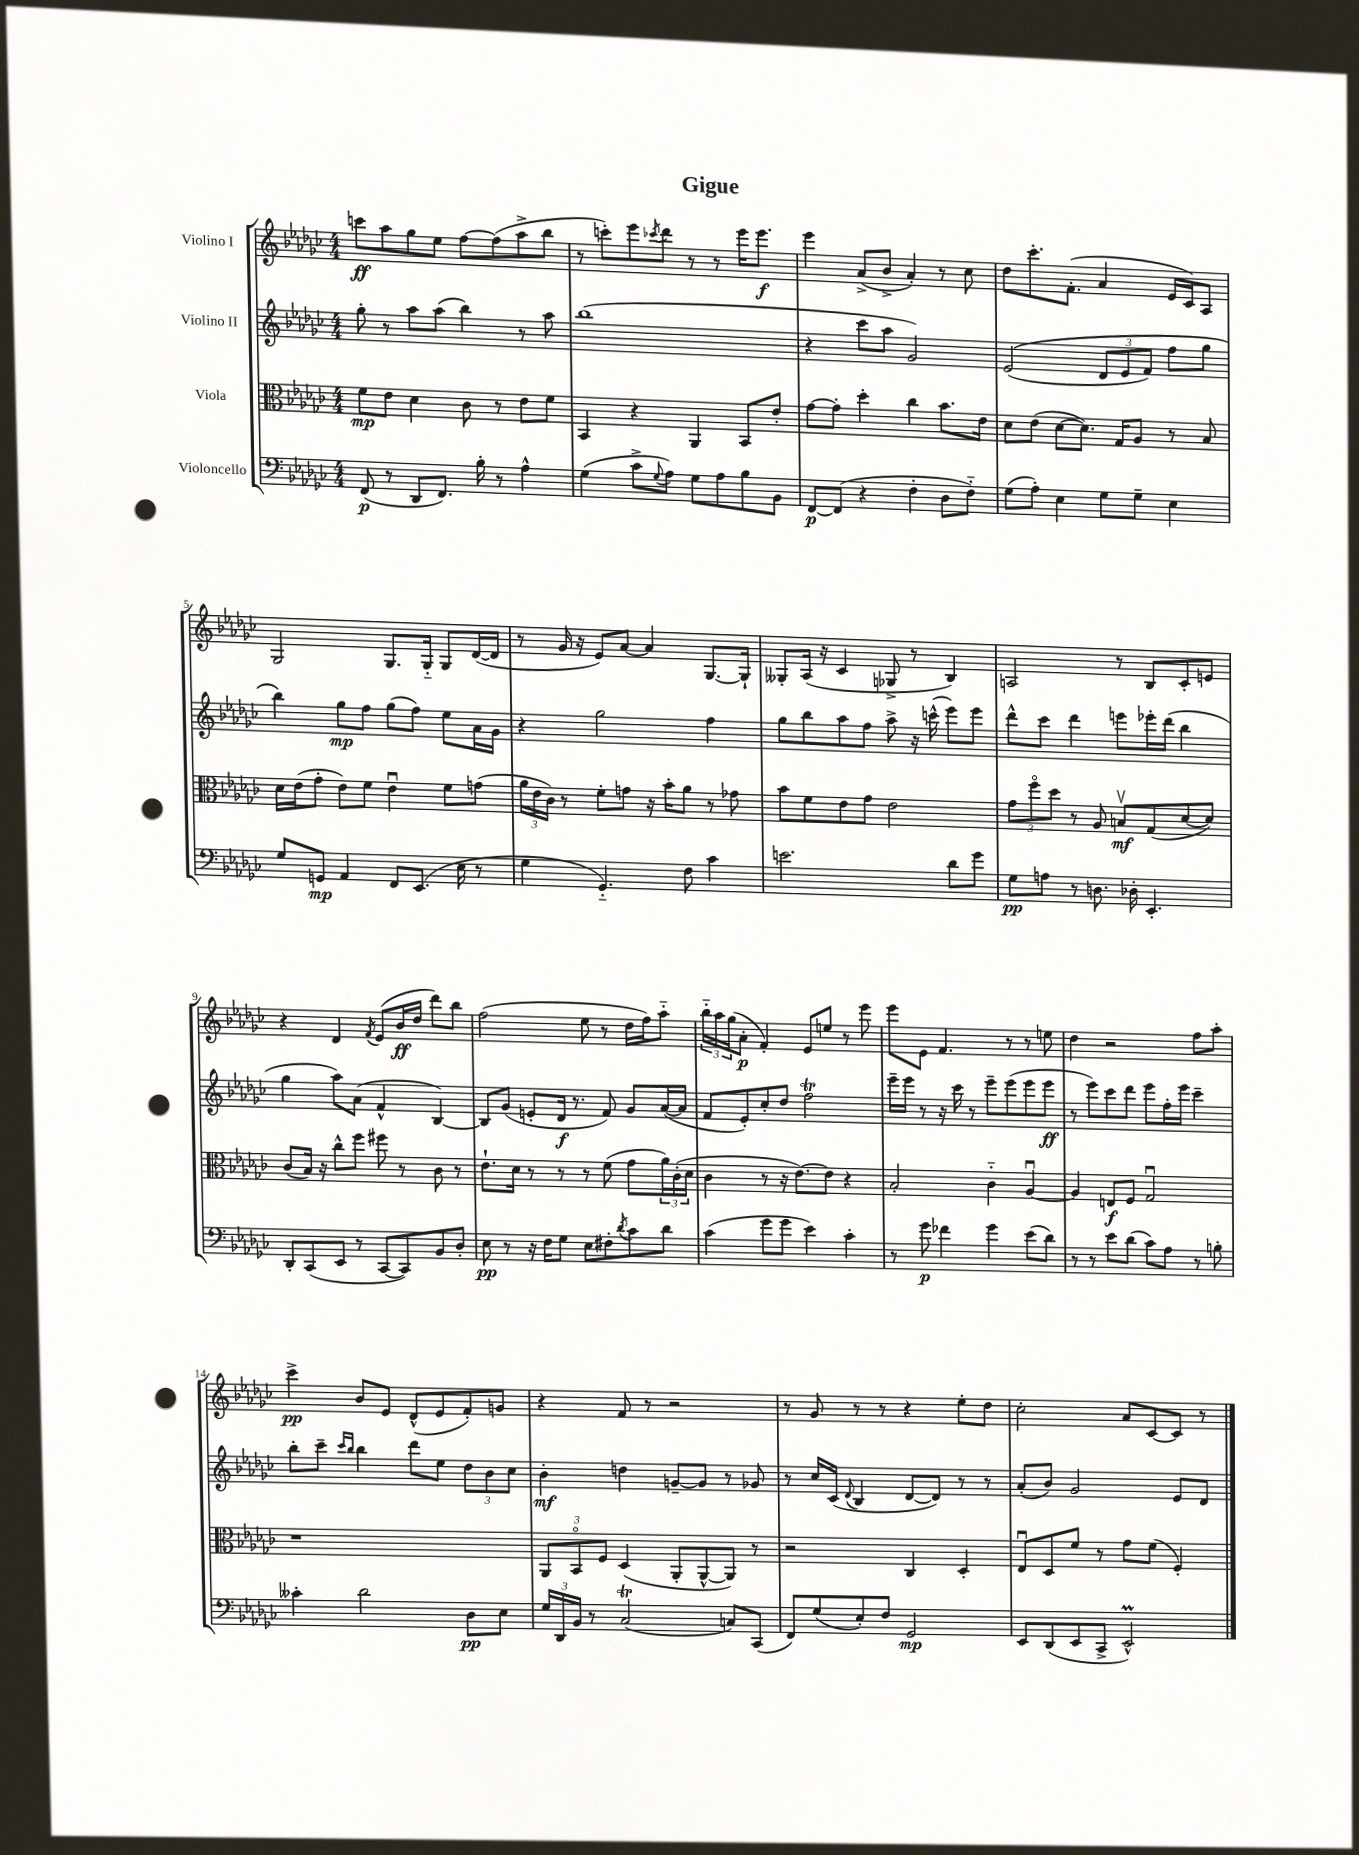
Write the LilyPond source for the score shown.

\header { title = "Gigue" }
<<
\new StaffGroup <<
\new Staff = "s0" \with { instrumentName = "Violino I" } {
    \clef treble \key ges \major \numericTimeSignature \time 4/4
    c'''8\ff aes''8 ges''8 ees''8 f''8~ f''8( aes''8-> bes''8 |
    r8 c'''8-.) ees'''8 \acciaccatura { ces'''8 } des'''8 r8 r8 ees'''16 ees'''8.\f |
    ees'''4 aes'8->( bes'8-> aes'4-.) r8 ces''8 |
    des''8 ces'''8.-. f'8.-.( aes'4 ees'16 ces'16) aes8 |
    ges2 ges8. ges16-_ ges8 des'16~( des'16 |
    r8 ges'16 r16 ees'8) aes'8~ aes'4 ges8.~ ges16-! |
    geses8-. aes16( r16 ces'4 ges8-> r8 bes4) |
    a2 r8 bes8 ces'8-. e'8 |
    r4 des'4 \acciaccatura { f'8 } ees'8( bes'16\ff des''16 des'''8) bes''8 |
    f''2( ees''8 r8 des''16 f''16) aes''8-_ |
    \tuplet 3/2 { bes''16-_ aes''16 ges''16( } aes'8-.\p f'4-.) ees'8 e''8 r8 ees'''8 |
    ees'''8 ees'8 f'4. r8 r8 e''8 |
    des''4 r2 f''8 aes''8-. |
    ces'''4->\pp bes'8 ees'8 des'8-^( ees'8 f'8-.) g'8 |
    r4 f'8 r8 r2 |
    r8 ges'8 r8 r8 r4 ees''8-. des''8 |
    ces''2-. aes'8 ces'8~ ces'8 r8 \bar "|." |
}
\new Staff = "s1" \with { instrumentName = "Violino II" } {
    \clef treble \key ges \major \numericTimeSignature \time 4/4
    ges''8-. r8 aes''8 aes''8( bes''4) r8 aes''8 |
    bes''1( |
    r4 ces'''8 aes''8 ges'2) |
    ees'2(\( \tuplet 3/2 { des'8 ees'8 f'8) } f''8 ges''8 |
    bes''4\) ges''8\mp f''8 ges''8( f''8) ees''8 aes'16 ges'16 |
    r4 ges''2 f''4 |
    ges''8 bes''8 aes''8 f''8 aes''8-> r16 c'''16-^( ees'''8) ees'''8 |
    des'''8-^ ces'''8 des'''4 e'''8 ees'''16-. des'''16( bes''4 |
    ges''4 aes''8) aes'8( f'4-^ bes4~) |
    bes8 ges'8( e'8-. des'16\f r8. f'8) ges'8 aes'16~( aes'16 |
    f'8 ees'8-.) ces''8-. des''8 f''2\trill |
    ees'''16-- ees'''16 r8 r16 ces'''16 r8 ees'''8-- ees'''8( ees'''8 ees'''8\ff |
    r8 ees'''8) ces'''8 des'''8 ees'''8 f''16-. ees'''16 ces'''4-- |
    bes''8-. ces'''8-- \grace { ces'''16 bes''16 } bes''4 des'''8 ees''8 \tuplet 3/2 { des''8 bes'8 ces''8 } |
    bes'4-.\mf d''4 g'8~-- g'8 r8 ges'8 |
    r8 ces''16 ces'16( \appoggiatura { des'8 } bes4 des'8~ des'8) r8 r8 |
    aes'8-.( bes'8) ges'2 ees'8 des'8 \bar "|." |
}
\new Staff = "s2" \with { instrumentName = "Viola" } {
    \clef alto \key ges \major \numericTimeSignature \time 4/4
    f'8\mp ees'8 des'4 ces'8 r8 ees'8 f'8 |
    bes,4 r4 aes,4 bes,8 ees'8-. |
    ges'8~ ges'8-. des''4-. ces''4 bes'8. ees'16 |
    des'8 ees'8( des'8~ des'8.) ges16 aes8 r8 bes8 |
    des'16 ees'16( ges'8-. ees'8) f'8 ees'4\downbow f'8 g'8( |
    \tuplet 3/2 { aes'16 ees'16 ces'16) } r8 f'8-. g'8 r16 bes'16-. aes'8 r8 ges'8 |
    bes'8 f'8 ees'8 ges'8 ees'2 |
    \tuplet 3/2 { ges'8 f''8\flageolet des''8 } r8 aes8 b8\upbow\mf ges8( des'8~ des'8) |
    ces'8( bes16) r16 ces''8-^ f''8 fis''8 r8 ces'8 r8 |
    ees'8.-! des'16 r8 r8 r8 f'8( ges'8 \tuplet 3/2 { aes'16) ces'16-.( des'16 } |
    ces'4 r8 r16 ees'8.~) ees'8 r4 |
    bes2-. ces'4-_ aes4~\downbow |
    aes4 e8\f f8 ges2\downbow |
    r1 |
    \tuplet 3/2 { aes,8 bes,8\flageolet f8 } des4( aes,8-. aes,8~-^ aes,8) r8 |
    r2 ces4 des4-. |
    ees8\downbow des8 f'8 r8 ges'8 f'8( f4-.) \bar "|." |
}
\new Staff = "s3" \with { instrumentName = "Violoncello" } {
    \clef bass \key ges \major \numericTimeSignature \time 4/4
    f,8\p( r8 des,8 f,8.) bes16-. r8 aes4-^ |
    ges4( ces'8-> \appoggiatura { ges8 } aes8) ges8 aes8 bes8 bes,8 |
    f,8~\p f,8( r4 f4-. des8 f8-_) |
    ges8( aes8-.) ees4 ges8 ges8-- ees4 |
    ges8 g,8\mp aes,4 f,8 ees,8.( ees16 r8 |
    ges4 ges,4.-_) f8 ces'4 |
    e'2. des'8 ges'8 |
    ges8\pp a8 r8 d8. des16-. ees,4.-. |
    des,8-. ces,8( ees,8 r8 ces,8~ ces,8) bes,8 des8-. |
    ees8\pp r8 r16 f16 ges8 ees8 fis8-. \acciaccatura { des'8 } ces'8 des'8 |
    ces'4( ges'8 ges'8 ees'4) ces'4-. |
    r8 ges'8\p fes'4 ges'4 ees'8( des'8) |
    r8 r8 ees'8 des'8( ces'8) aes8 r8 b8-. |
    ceses'4-. des'2 des8\pp ees8 |
    \tuplet 3/2 { ges16 des,16 bes,16 } r8 ces2\trill( c8) ces,8( |
    f,8) ges8( ees8-.) f8 ges,2\mp |
    ees,8 des,8( ees,8 ces,8-> ees,2-^\prall) \bar "|." |
}
>>
>>
